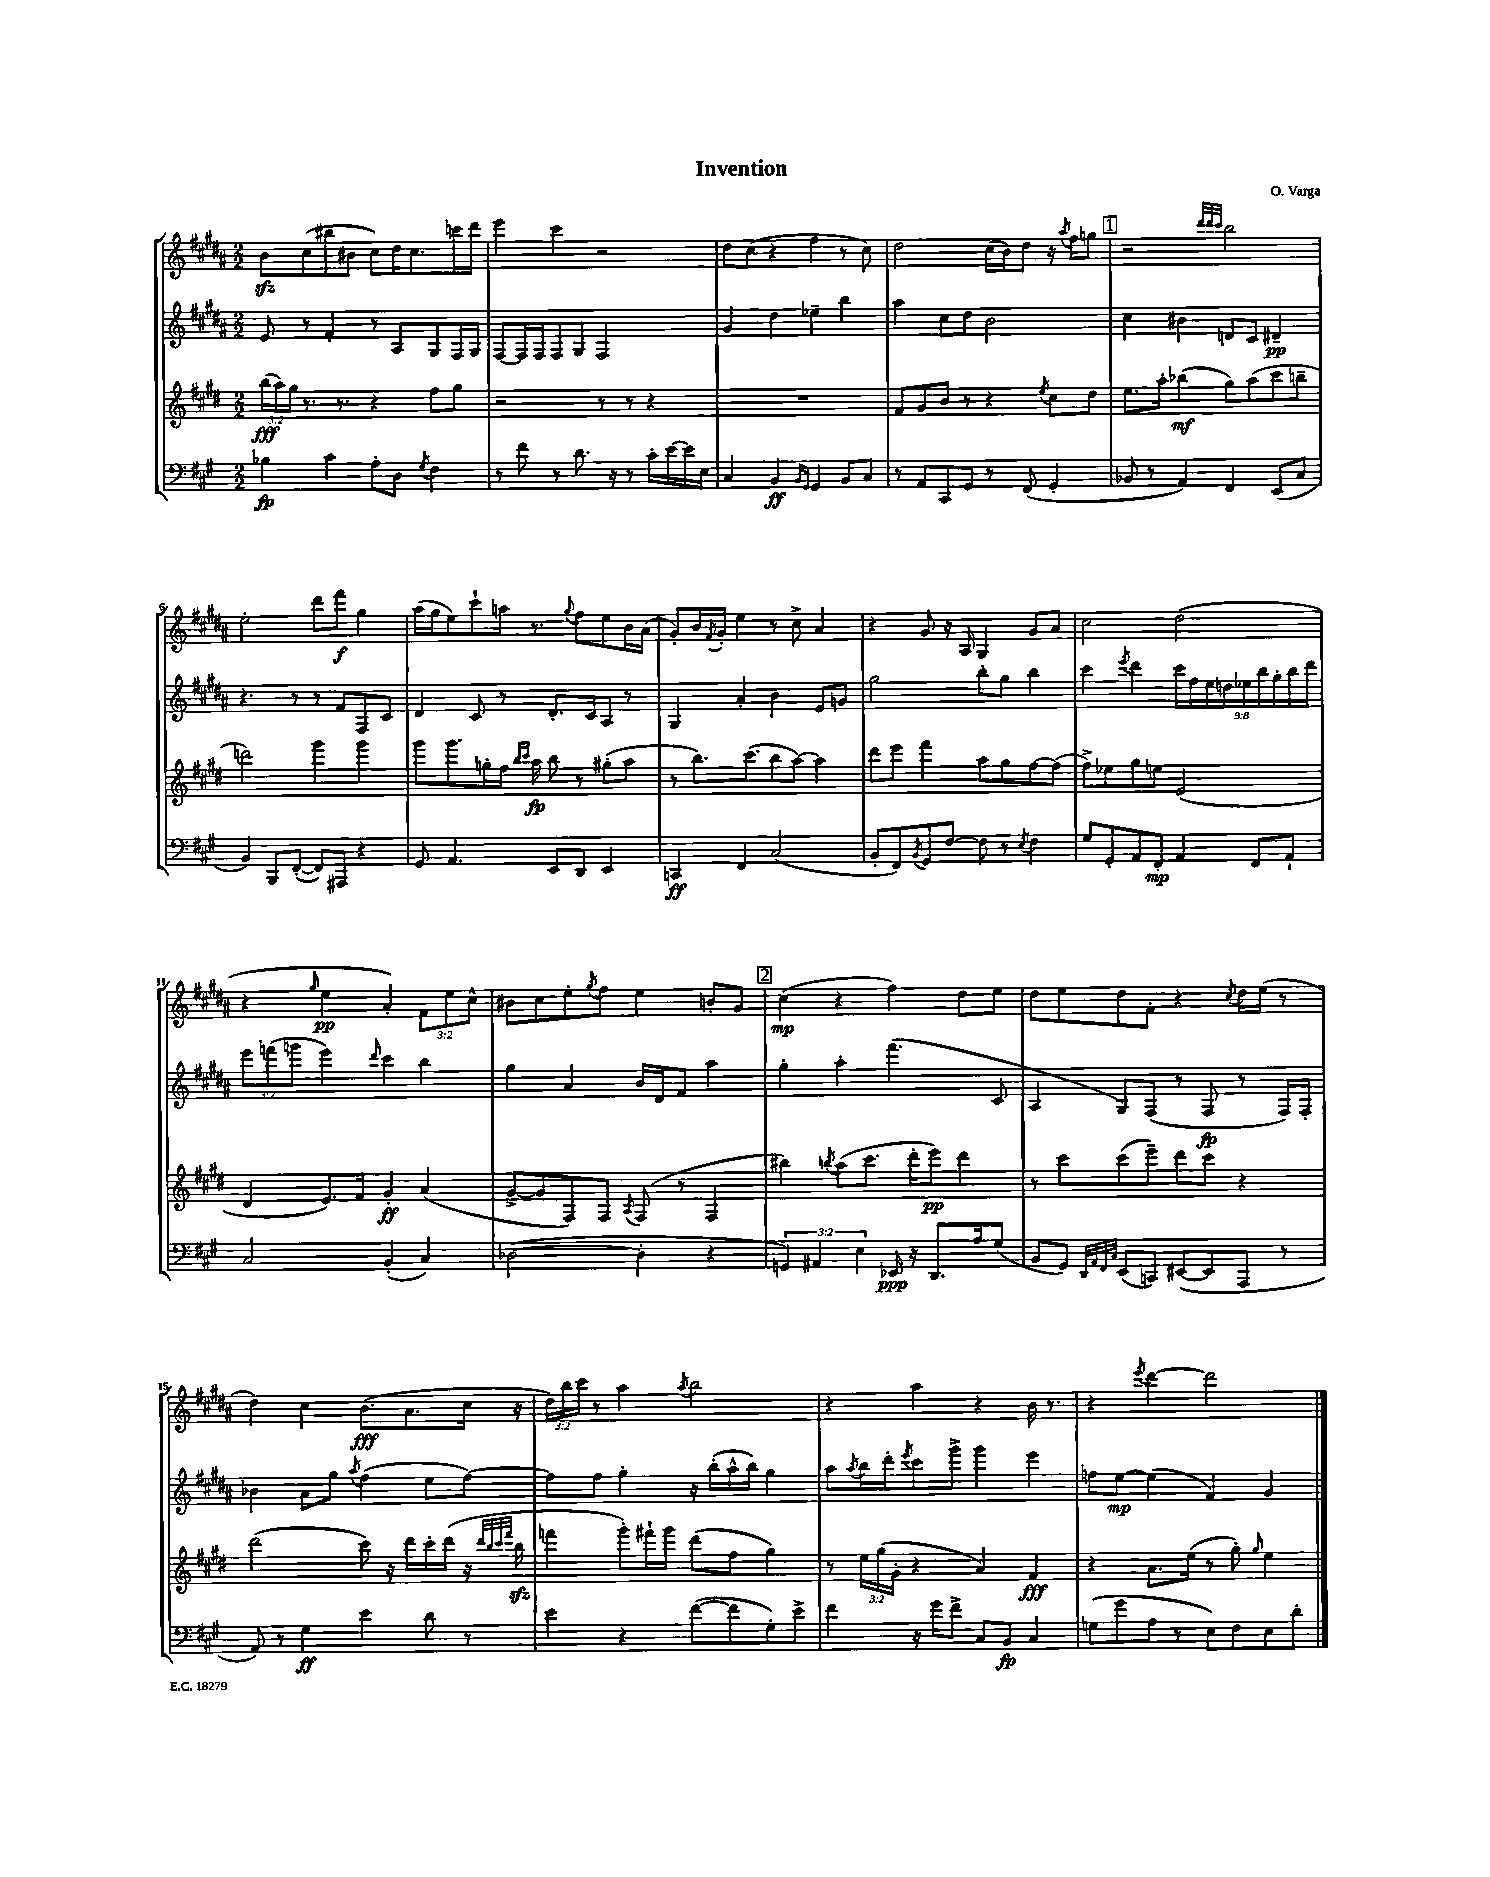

**kern	**kern	**kern	**kern
*staff4	*staff3	*staff2	*staff1
*clefF4	*clefG2	*clefG2	*clefG2
*k[f#c#g#]	*k[f#c#g#d#]	*k[f#c#g#d#a#]	*k[f#c#g#d#a#]
*M2/2	*M2/2	*M2/2	*M2/2
4B-	(24bb	8e	8b
.	24aa)	.	.
.	24gg#	.	.
.	8.r	8r	(8cc#
4c#	.	4f#'	8bb#
.	8.r	.	.
.	.	.	8b#
8A'	4r	8r	8cc#)
8D	.	8A#	16dd#
.	.	.	8.cc#
8qG#	.	.	.
4F#	8ff#	8G#	.
.	8gg#	16F#	16ccc
.	.	16G#	16ddd#
=	=	=	=
8r	2r	[8F#	4eee
8f#	.	16F#]	.
.	.	16F#	.
8r	.	8F#	4ccc#
8.d	.	8G#	.
.	8r	2F#	2r
16r	.	.	.
8r	8r	.	.
16c#'	4r	.	.
[16e	.	.	.
16e]	.	.	.
16E	.	.	.
=	=	=	=
4C#	1r	4g#	8dd#
.	.	.	(8cc#
4BB	.	4dd#	4r
16qqBB	.	.	.
16qqGG#	.	.	.
4GG#	.	4ee-~	4ff#
8BB	.	4bb	8r
8C#	.	.	8cc#)
=	=	=	=
8r	8f#	4aa#	2dd#
8AA	8g#	.	.
8CC#	8b	8cc#	.
8GG#	8r	8dd#	.
8r	4r	2b	(16cc#
.	.	.	16b)
(8FF#	.	.	8dd#
.	8qee	.	.
4GG#'	8cc#	.	16r
.	.	.	8qaa#
.	.	.	16ff#
.	8dd#	.	8gg
=	=	=	=
8BB-	8.ee	4cc#	2r
8r	.	.	.
.	16aa'	.	.
4AA)	(4bb-	4b#	.
.	.	.	32qqddd#
.	.	.	32qqddd#
.	.	.	32qqccc#
4FF#	8gg#)	8d	2bb
.	(8aa	8c#	.
(8EE	8ccc#	4d#~	.
8C#	8bb~	.	.
=	=	=	=
4BB)	2ddd)	4.r	2ee'
8BBB	.	.	.
([8FF#'	.	8r	.
8FF#])	4ggg#	8r	8ddd#
8AAA#	.	8f#	8fff#
4r	4ggg#	8F#	4gg#
.	.	8c#	.
=	=	=	=
8GG#	8ggg#	4d#	(16aa#
.	.	.	16gg#
4.AA	8.ggg#	.	8ee)
.	.	8c#	8ccc#`
.	16gg'	.	.
.	16ff#	8r	16aa
.	16qqbb	.	.
.	16qqccc#	.	.
.	16aa	.	8.r
8EE	8bb	8.d#'	.
.	.	.	8qqgg#
8DD	8r	.	8ff#
.	.	16c#	.
4EE	(8gg#'	8A#	8ee
.	8aa	8r	16b
.	.	.	(16a#
=	=	=	=
4CC	8r	4G#	8g#')
.	8.bb)	.	16b
.	.	.	8qf#
.	.	.	16g#'
4FF#	.	4a#'	4ee
.	(8.ccc#	.	.
(2C#	8bb	4b	8r
.	[8aa)	.	8cc#^
.	4aa]	8e	4a#
.	.	8g	.
=	=	=	=
8BB'	8ddd#	2gg#	4r
8FF#)	8eee	.	.
8qBB	.	.	.
8GG#	4fff#	.	8g#
[8F#	.	.	16r
.	.	.	16A#
8F#]	8aa	8bb'	4G#
8r	8gg#	8gg#	.
8qE	.	.	.
4F#	[8ff#	4bb	8g#
.	(8ff#]	.	8a#
=	=	=	=
8G#	8ff#^)	4ccc#	2cc#
8GG#'	8ee-	.	.
.	.	8qeee	.
8AA	8gg#	4ddd#	.
8FF#'	8ee	.	.
4AA	(2e	18ccc#	(2dd#
.	.	18ff#	.
.	.	18ee	.
.	.	18dd	.
.	.	18ee-	.
8FF#	.	.	.
.	.	18bb	.
.	.	18gg#'	.
8AA`	.	.	.
.	.	18bb	.
.	.	18ddd#	.
=	=	=	=
2C#	4d#	12eee	4r
.	.	(12fff	.
.	.	12ggg	.
.	.	.	16qqgg#
.	8.e)	4eee)	4ee
.	16f#	.	.
.	.	16qqddd#	.
(4BB'	4g#'	4ccc#	4a#')
4C#)	(4a	4bb	12f#
.	.	.	12ee
.	.	.	12cc#^^
=	=	=	=
([2D-	[8g#^	4gg#	8b#
.	8g#]	.	8cc#
.	8F#)	4a#	8ee'
.	.	.	8qgg#
.	8F#	.	8ff#
.	8qA	.	.
4D-']	(8F#	16b	4ee
.	.	16d#	.
.	8r	8f#	.
4r	4F#	4aa#	8b'
.	.	.	8g#
=	=	=	=
6GG)	4bb#)	4gg#'	(4cc#
6AA#	.	.	.
.	8qbb	.	.
.	(8aa	4aa#'	4r
6E	.	.	.
.	8.ccc#	.	.
16EE-	.	(4.fff#	4ff#)
16r	16ddd#'	.	.
8.DD	8eee)	.	.
.	4ddd#	.	8dd#
16A	.	.	.
(8G#	.	8c#	8ee
=	=	=	=
8BB	8r	4A#	8dd#
8GG#)	8ccc#	.	8ee
32qqDD	.	.	.
32qqAA	.	.	.
32qqFF#	.	.	.
32qqC#	.	.	.
(8EE	(8ccc#	8G#)	8dd#
8CC)	8eee~)	(8F#	8f#'
([8EE#	8ddd#	8r	4r
8EE#]	8ccc#	8F#	.
.	.	.	8qcc#
8AAA	4r	8r	16dd#
.	.	.	(16ee
8r	.	16F#)	8r
.	.	16F#'	.
=	=	=	=
8AA)	(2ddd#	4b-	4dd#)
8r	.	.	.
4G#	.	8a#	4cc#
.	.	8gg#	.
.	.	8qaa#	.
4e	8ccc#)	(4ff#	(8.b
.	16r	.	.
.	16ddd#	.	8.a#
8d	16ccc#'	8ee	.
.	(16ddd#	.	.
8r	16r	[8ff#)	16cc#
.	32qqddd#	.	.
.	32qqbb	.	.
.	32qqccc#	.	.
.	32qqfff#	.	.
.	16bb	.	16r
=	=	=	=
4e	4fff	8ff#]	24dd#)
.	.	.	24bb
.	.	.	24ccc#
.	.	8ff#	8r
4r	8ggg#')	4gg#'	4aa#
.	16fff#`	.	.
.	16ggg#	.	.
.	.	.	8qaa#
([8f#	(8ddd#	16r	2bb
.	.	(16bb'	.
8f#]	8ff#	16aa#^^	.
.	.	16bb)	.
8G#')	4gg#)	4gg#	.
8e^	.	.	.
=	=	=	=
4f#	8r	8aa#	4r
.	.	8qaa#	.
.	24ee	16bb	.
.	(24gg#	.	.
.	.	16ddd#'	.
.	24g#'	.	.
.	.	8qeee	.
16r	4r	8ccc#	4aa#
16g#	.	.	.
8f#^	.	8ggg#^	.
8C#	4a)	4ggg#	4r
8BB	.	.	.
4C#	4f#	4eee	16b
.	.	.	8.r
=	=	=	=
(8G	4r	8ff	4r
8g#	.	[8ee	.
.	.	.	8qeee
8A	8.a	(4ee]	[4ddd#
8r	.	.	.
.	(16ee	.	.
8E)	8r	4f#)	2ddd#]
8F#	8gg#')	.	.
.	16qqgg#	.	.
8E	4ee	4g#	.
8d'	.	.	.
==	==	==	==
*-	*-	*-	*-
